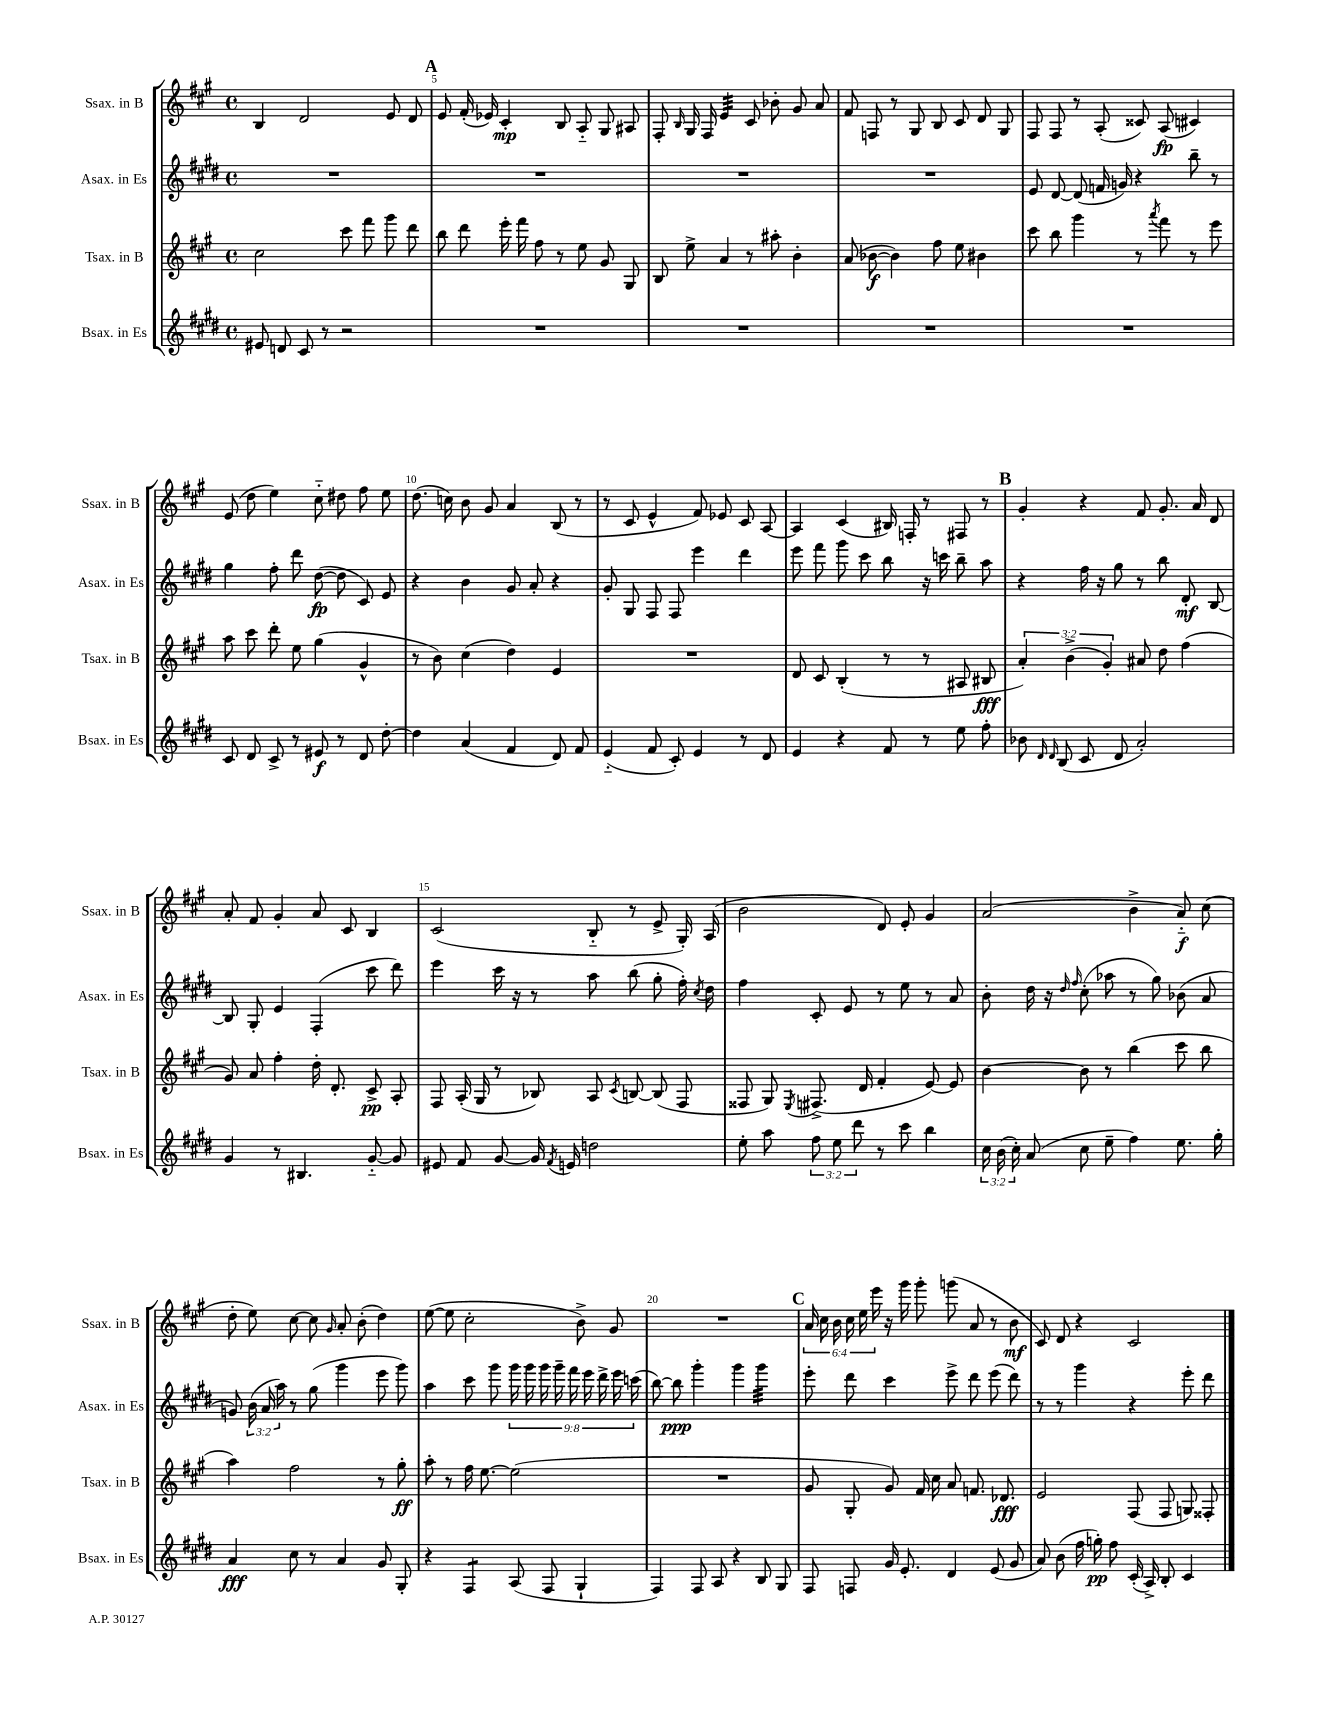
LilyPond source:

<<
\new StaffGroup <<
\new Staff = "s0" \with { instrumentName = "Ssax. in B" shortInstrumentName = "Ssax. in B" } {
    \clef treble \key a \major \defaultTimeSignature \time 4/4 \override Staff.TupletNumber.text = #tuplet-number::calc-fraction-text
    \autoBeamOff b4 d'2 e'8 d'8 |
    \mark \markup { \bold "A" } e'8 fis'16-.( ees'16) cis'4-.\mp b8 a8-_ gis8 ais8 |
    fis8-. \grace { b16 } gis16 fis16 e'4:32 cis'8 bes'8-. gis'8 a'8 |
    fis'8 f8 r8 gis8 b8 cis'8 d'8 gis8 |
    fis8 fis8 r8 a8-.( cisis'8) a8\fp( cis'4) |
    e'8( d''8 e''4) cis''8-_ dis''8 fis''8 e''8 |
    d''8.( c''16) b'8 gis'8 a'4 b8( r8 |
    r8 cis'8 e'4-^ fis'8) ees'8 cis'8 a8~ |
    a4 cis'4( bis16) f16-. r8 fis8 r8 |
    \mark \markup { \bold "B" } gis'4-. r4 fis'8 gis'8.-. a'16 d'8 |
    a'8-. fis'8 gis'4-. a'8 cis'8 b4 |
    cis'2( b8-_ r8 e'8-> gis16-.) a16( |
    b'2 d'8) e'8-. gis'4 |
    a'2( b'4-> a'8-_\f) cis''8( |
    d''8-. e''8) cis''8~ cis''8 \grace { gis'16 } a'8-. b'8-.( d''4) |
    e''8~( e''8 cis''2-. b'8->) gis'8 |
    R1 |
    \mark \markup { \bold "C" } \tuplet 6/4 { a'16 cis''16 b'16 cis''16 e''16 e'''16 } r16 gis'''16 gis'''8-. g'''8( a'8 r8 b'8\mf |
    cis'8) d'8 r4 cis'2 \bar "|." |
}
\new Staff = "s1" \with { instrumentName = "Asax. in Es" shortInstrumentName = "Asax. in Es" } {
    \clef treble \key e \major \defaultTimeSignature \time 4/4 \override Staff.TupletNumber.text = #tuplet-number::calc-fraction-text
    \autoBeamOff R1 |
    \mark \markup { \bold "A" } R1 |
    R1 |
    R1 |
    e'8 dis'8~ dis'8( f'16 g'16) r4 b''8-- r8 |
    gis''4 fis''8-. dis'''8 dis''8~\fp( dis''8 cis'8) e'8 |
    r4 b'4 gis'8 a'8-. r4 |
    gis'8-. gis8 fis8 fis8 e'''4 dis'''4 |
    e'''8 fis'''8 gis'''8 cis'''8 b''8 r16 c'''16 b''8-- a''8 |
    \mark \markup { \bold "B" } r4 fis''16 r16 gis''8 r8 b''8 dis'8-.\mf b8~ |
    b8 gis8-. e'4 fis4-.( cis'''8 dis'''8) |
    e'''4 cis'''16 r16 r8 a''8 b''8( gis''8-. fis''16-.) \acciaccatura { cis''8 } dis''16 |
    fis''4 cis'8-. e'8 r8 e''8 r8 a'8 |
    b'8-. dis''16 r16 \grace { dis''16 fis''16 } cis''8-.( aes''8 r8 gis''8) bes'8( a'8 |
    g'8) \tuplet 3/2 { b'16( a'16 a''16) } r8 gis''8( gis'''4 e'''8 gis'''8) |
    a''4 cis'''8 gis'''8 \tuplet 9/8 { gis'''16 gis'''16 gis'''16 gis'''16-- fis'''16 e'''16 dis'''16-> e'''16 c'''16( } |
    b''8~) b''8\ppp gis'''4-. gis'''4 gis'''4:32 |
    \mark \markup { \bold "C" } e'''8-. dis'''8 cis'''4 e'''8-> dis'''8 e'''8( dis'''8) |
    r8 r8 gis'''4 r4 e'''8-. dis'''8 \bar "|." |
}
\new Staff = "s2" \with { instrumentName = "Tsax. in B" shortInstrumentName = "Tsax. in B" } {
    \clef treble \key a \major \defaultTimeSignature \time 4/4 \override Staff.TupletNumber.text = #tuplet-number::calc-fraction-text
    \autoBeamOff cis''2 cis'''8 fis'''8 gis'''8 d'''8 |
    \mark \markup { \bold "A" } b''8 d'''8 e'''16-. fis'''16 fis''8 r8 e''8 gis'8 gis8 |
    b8 e''8-> a'4 r8 ais''8-. b'4-. |
    a'8( bes'8~\f bes'4) fis''8 e''8 bis'4 |
    cis'''8 b''8 gis'''4 r8 \acciaccatura { a'''8 } fis'''8 r8 e'''8 |
    a''8 cis'''8 d'''8-. e''8 gis''4( gis'4-^ |
    r8 b'8) cis''4( d''4) e'4 |
    R1 |
    d'8 cis'8 b4-.( r8 r8 ais8 bis8\fff |
    \mark \markup { \bold "B" } \tuplet 3/2 { a'4-.) b'4->( gis'4-.) } ais'8 d''8 fis''4( |
    gis'8) a'8 fis''4-. d''16-. d'8.-. cis'8->\pp a8-. |
    fis8 a16-.( gis16 r8 bes8) a8 \acciaccatura { cis'8 } b8~ b8( fis8 |
    fisis8 gis8) \acciaccatura { e8 } fis8.->( d'16 fis'4-. e'8~) e'8 |
    b'4~ b'8 r8 b''4( cis'''8 b''8 |
    a''4) fis''2 r8 gis''8-.\ff |
    a''8-. r8 fis''16 e''8.~ e''2( |
    R1 |
    \mark \markup { \bold "C" } gis'8 gis8-. gis'8) fis'16 cis''16 a'8 f'8. des'8.\fff |
    e'2 fis8( fis8 g8) fisis8-. \bar "|." |
}
\new Staff = "s3" \with { instrumentName = "Bsax. in Es" shortInstrumentName = "Bsax. in Es" } {
    \clef treble \key e \major \defaultTimeSignature \time 4/4 \override Staff.TupletNumber.text = #tuplet-number::calc-fraction-text
    \autoBeamOff eis'8 d'8 cis'8 r8 r2 |
    \mark \markup { \bold "A" } R1 |
    R1 |
    R1 |
    R1 |
    cis'8 dis'8 cis'8-> r8 eis'8\f r8 dis'8 dis''8~-. |
    dis''4 a'4( fis'4 dis'8) fis'8 |
    e'4-_( fis'8 cis'8-.) e'4 r8 dis'8 |
    e'4 r4 fis'8 r8 e''8 fis''8-. |
    \mark \markup { \bold "B" } bes'8 \grace { dis'16 dis'16 } b8( cis'8 dis'8 a'2-.) |
    gis'4 r8 bis4. gis'8~-_ gis'8 |
    eis'8 fis'8 gis'8~ gis'16 \acciaccatura { fis'8 } e'16 d''2 |
    e''8-. a''8 \tuplet 3/2 { fis''8 e''8 dis'''8 } r8 cis'''8 b''4 |
    \tuplet 3/2 { cis''16 b'16( cis''16-.) } a'8( cis''8 e''8-- fis''4) e''8. gis''16-. |
    a'4\fff cis''8 r8 a'4 gis'8 gis8-. |
    r4 fis4:8 a8( fis8 gis4-! |
    fis4) fis8 a8 r4 b8 gis8 |
    \mark \markup { \bold "C" } fis8 f8 gis'16 e'8.-. dis'4 e'8( gis'8 |
    a'8) b'8( fis''16 g''16-.\pp) fis''8 cis'16-.( a16->) b8-. cis'4 \bar "|." |
}
>>
>>
\layout { \context { \Score currentBarNumber = #4 \override BarNumber.break-visibility = ##(#f #t #t) barNumberVisibility = #(every-nth-bar-number-visible 5) } }
